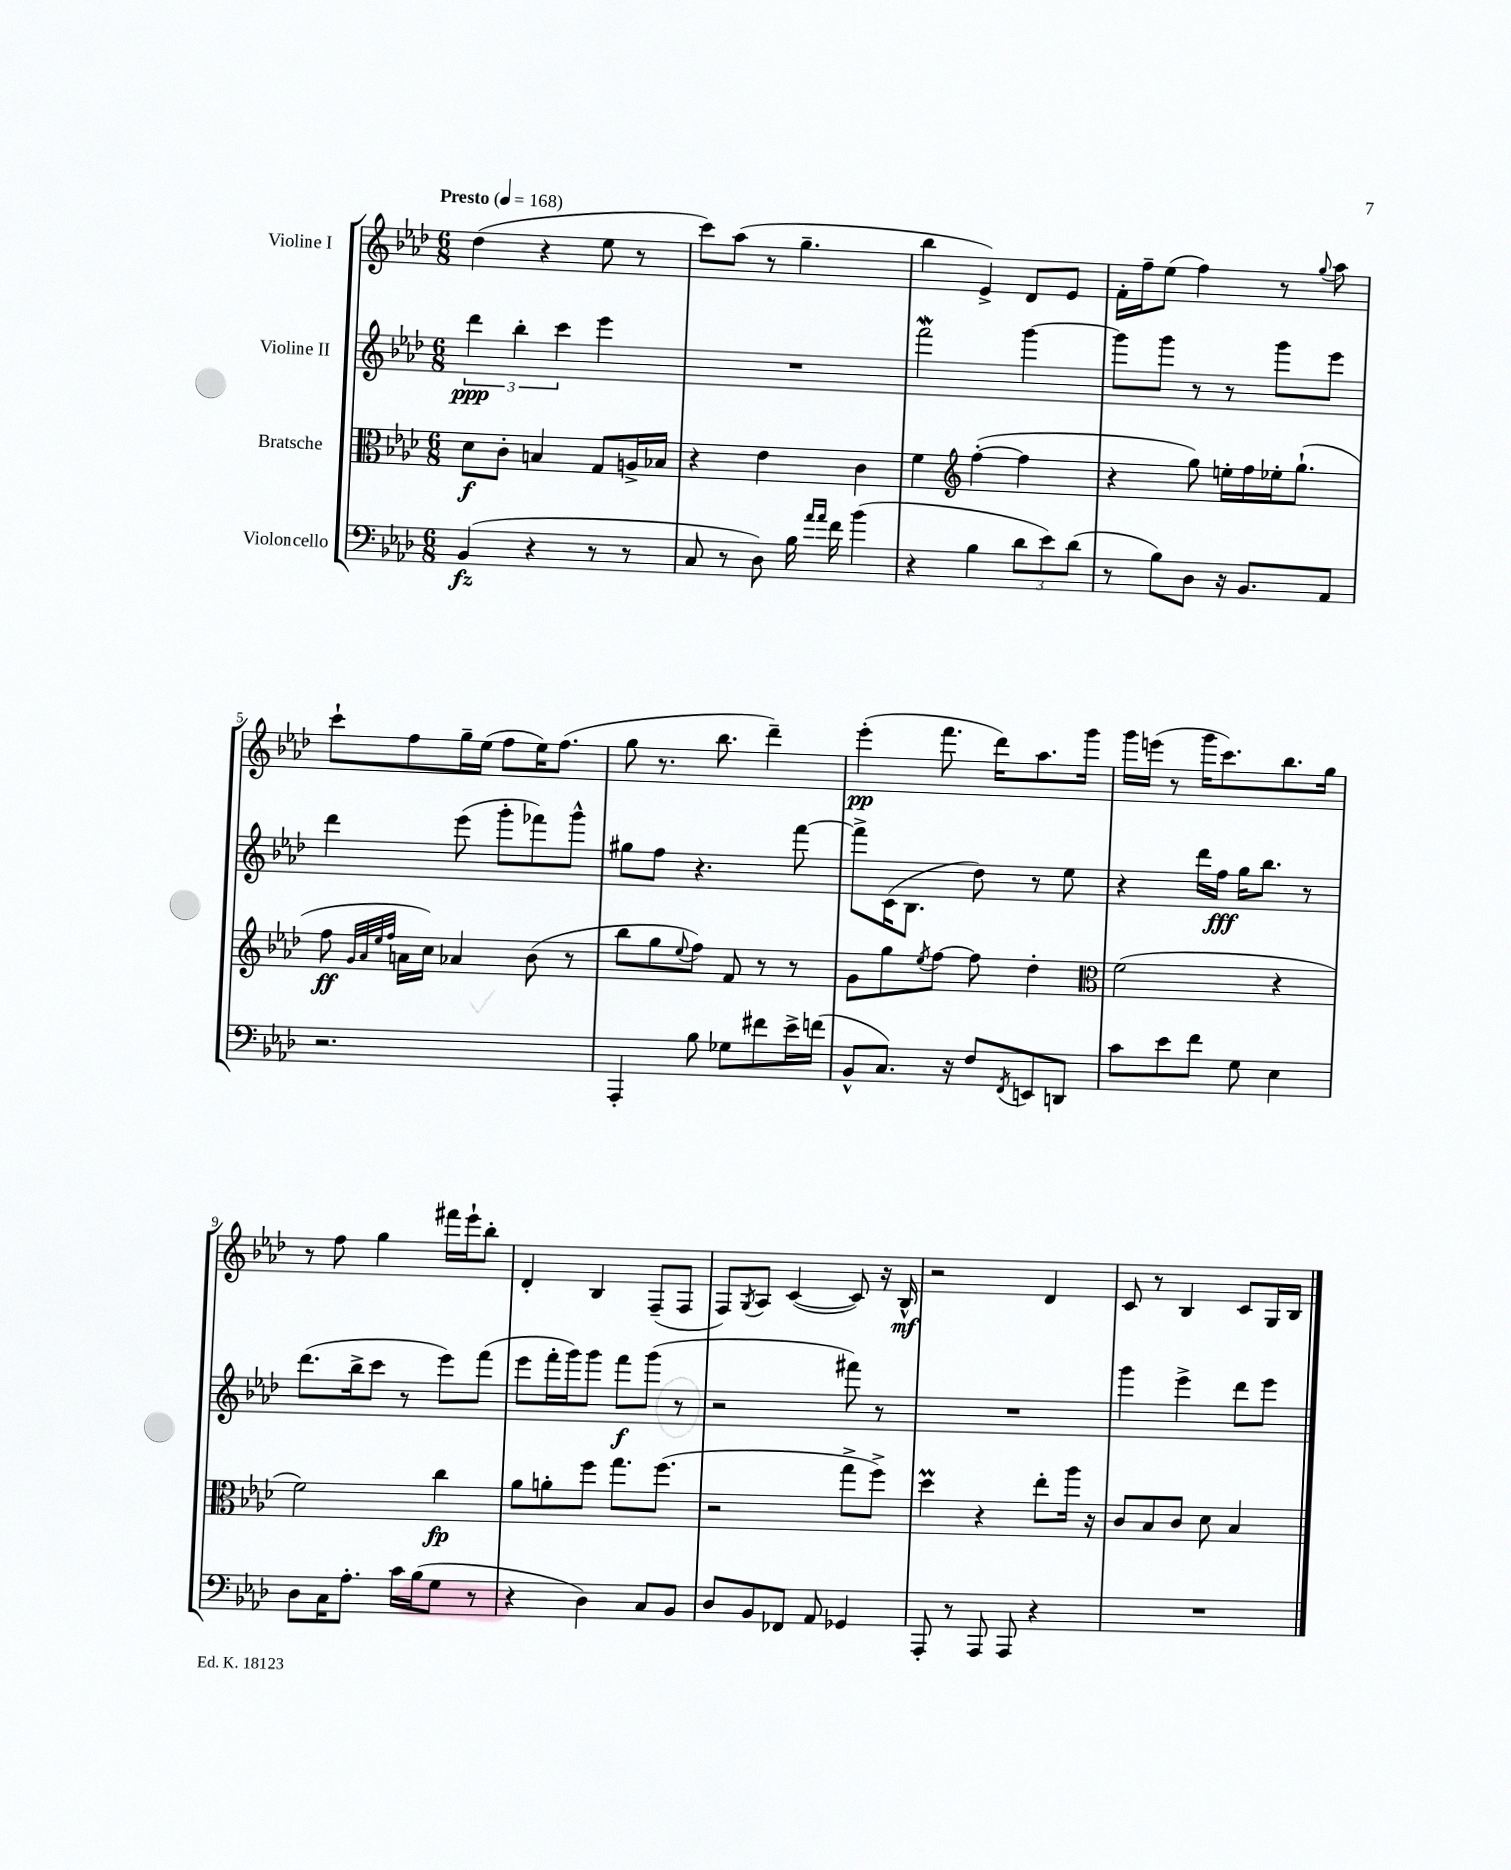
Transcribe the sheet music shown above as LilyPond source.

<<
\new StaffGroup <<
\new Staff = "s0" \with { instrumentName = "Violine I" } {
    \clef treble \key aes \major \numericTimeSignature \time 6/8 \tempo "Presto" 4 = 168
    des''4( r4 ees''8 r8 |
    c'''8) aes''8( r8 g''4.-- |
    bes''4 ees'4->) des'8 ees'8 |
    f'16-. f''16-- ees''8( f''4) r8 \appoggiatura { g''8 } aes''8 |
    c'''8-! f''8 g''16-- ees''16( f''8 ees''16) f''8.( |
    g''8 r8. bes''8. des'''4--) |
    ees'''4-.\pp( f'''8. des'''16) aes''8. g'''16 |
    g'''16 e'''16( r8 g'''16 c'''8.) bes''8. g''16 |
    r8 f''8 g''4 fis'''16 ees'''16-! bes''8-. |
    des'4-. bes4 f8--( f8 |
    f8) \acciaccatura { g8 } aes8 c'4~( c'8) r16 bes16-^\mf |
    r2 des'4 |
    c'8 r8 bes4 c'8 g16 bes16 \bar "|." |
}
\new Staff = "s1" \with { instrumentName = "Violine II" } {
    \clef treble \key aes \major \numericTimeSignature \time 6/8
    \tuplet 3/2 { des'''4\ppp bes''4-. c'''4 } ees'''4 |
    R2. |
    f'''2\mordent g'''4~ |
    g'''8 g'''8 r8 r8 g'''8 ees'''8 |
    des'''4 ees'''8( g'''8-. fes'''8) g'''8-^ |
    gis''8 f''8 r4. f'''8~ |
    f'''8-> c'16( bes8. des''8) r8 ees''8 |
    r4 des'''16 f''16\fff g''16 bes''8. r8 |
    des'''8.( bes''16-> c'''8 r8 ees'''8) f'''8( |
    ees'''8 f'''16-. g'''16) g'''8 f'''8\f g'''8( r8 |
    r2 fis'''8) r8 |
    R2. |
    g'''4 ees'''4-> des'''8 ees'''8 \bar "|." |
}
\new Staff = "s2" \with { instrumentName = "Bratsche" } {
    \clef alto \key aes \major \numericTimeSignature \time 6/8
    des'8\f c'8-. b4 g8 a16-> bes16 |
    r4 ees'4 c'4 |
    f'4 \clef treble f''4~-.( f''4 |
    r4 g''8) e''16-. f''16 ees''16-. g''8.-!( |
    f''8\ff \grace { g'32 aes'32 ees''32 f''32 } a'16 c''16) aes'4 bes'8( r8 |
    bes''8 g''8 \appoggiatura { ees''8 } f''8) f'8 r8 r8 |
    g'8 g''8 \acciaccatura { ees''8 } f''8~ f''8 des''4-. |
    \clef alto f'2( r4 |
    f'2) c''4\fp |
    aes'8 a'8-. f''8 g''8. f''8.( |
    r2 g''8-> f''8->) |
    des''4\prall r4 ees''8-. aes''16 r16 |
    c'8 bes8 c'8 des'8 bes4 \bar "|." |
}
\new Staff = "s3" \with { instrumentName = "Violoncello" } {
    \clef bass \key aes \major \numericTimeSignature \time 6/8
    bes,4\fz( r4 r8 r8 |
    c8 r8 des8) bes16 \grace { aes'16 aes'16 } f'16 bes'4( |
    r4 bes4 \tuplet 3/2 { des'8 ees'8) des'8( } |
    r8 bes8) des8 r16 bes,8. aes,8 |
    r2. |
    aes,,4-. bes8 ges8 fis'8 ees'16-> f'16( |
    bes,8-^ c8.) r16 f8 \acciaccatura { f,8 } e,8 d,8 |
    c'8 ees'8 f'8 g8 ees4 |
    des8 c16 aes8.-. c'16 bes16( g8 r8 |
    r4 des4) c8 bes,8 |
    des8 bes,8 fes,8 aes,8 ges,4 |
    aes,,8-. r8 aes,,8 aes,,8 r4 |
    R2. \bar "|." |
}
>>
>>
